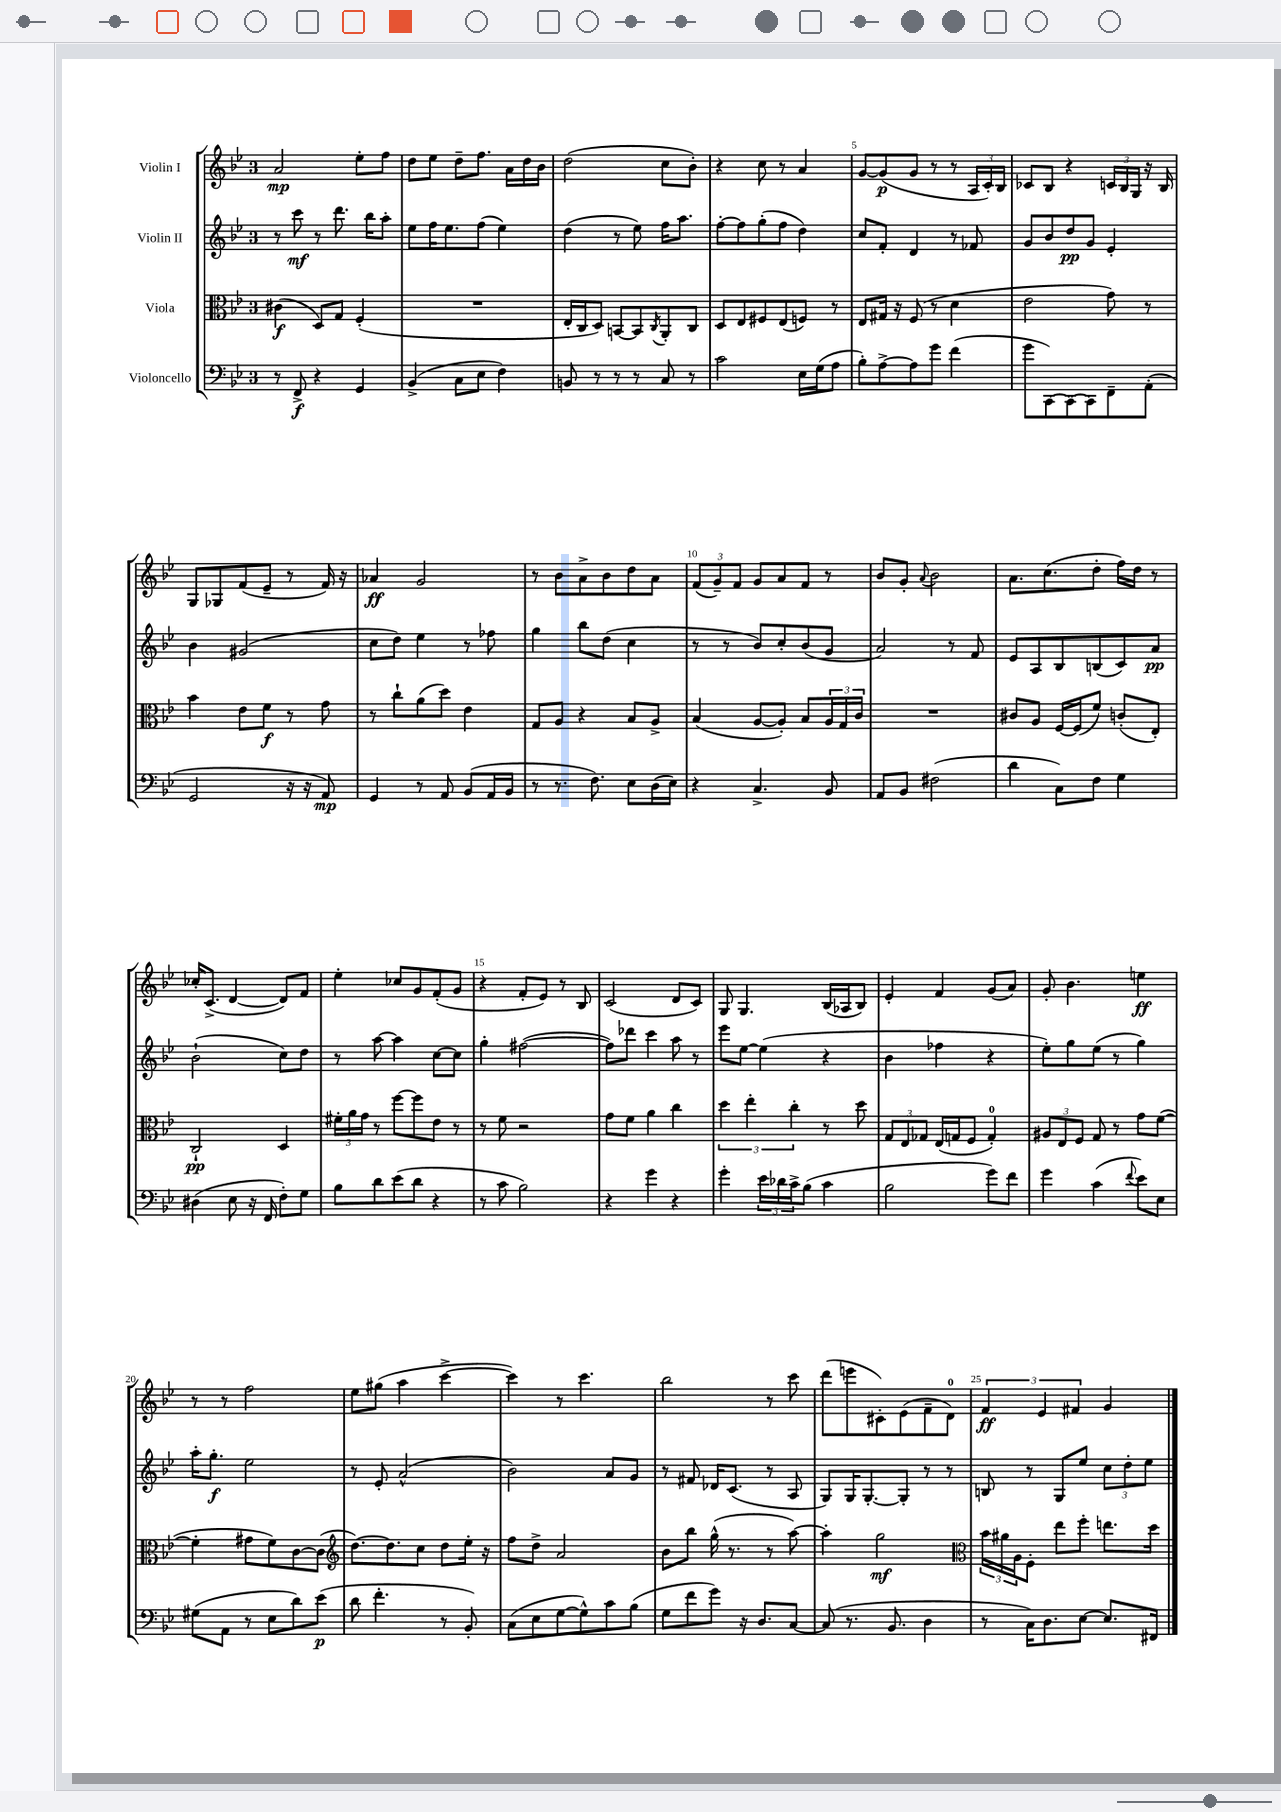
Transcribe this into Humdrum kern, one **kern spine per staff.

**kern	**kern	**kern	**kern
*staff4	*staff3	*staff2	*staff1
*clefF4	*clefC3	*clefG2	*clefG2
*k[b-e-]	*k[b-e-]	*k[b-e-]	*k[b-e-]
*M3/4	*M3/4	*M3/4	*M3/4
8r	(4c#\	8r	2a/
8FF^/	.	8ccc\	.
4r	8D/L)	8r	.
.	8G/J	8.ddd\	.
4GG/	(4F'/	.	8ee-'\L
.	.	16bb-\LK	.
.	.	8aa'\J	8ff\J
=	=	=	=
(4BB-^/	2.r	8ee-\L	8dd\L
.	.	16ff\K	8ee-\J
.	.	8.ee-\	.
8C\L	.	.	8dd~\L
8E-\J	.	(8ff\J	8.ff\J
4F\)	.	4ee-\)	.
.	.	.	16a\LL
.	.	.	16dd\
.	.	.	16b-\JJ
=	=	=	=
8BB/	16E-'/LL	(4dd\	(2dd\
.	16C/J	.	.
8r	8D/J)	.	.
8r	[8BB/L	8r	.
8r	8BB/]	8ee-\)	.
.	8qC/	.	.
8C/	8AA'/	16ff\LK	8cc\L
.	.	8.aa\J	.
8r	8C/J	.	8b-'\J)
=	=	=	=
2c\	8D/L	[8ff'\L	4r
.	8E-/	8ff\]	.
.	8F#/	(8gg'\	8cc\
.	(8E-/	8ff\J	8r
16E-\LL	8F/J)	4dd\)	4a/
(16G\J	.	.	.
8A\J	8r	.	.
=	=	=	=
8B-'\L)	8E-/L	8cc/L	[8g/L
[8A^\	16G#/Jk	8f'/J	(8g/]
.	16r	.	.
8A\]	(8F/	4d/	8g/J
8g\J	8r	.	8r
(4f\	4d\	8r	8r
.	.	8f-/	24A/LL
.	.	.	24c'/)
.	.	.	24B-/JJ
=	=	=	=
8g\L	2e-\	8g/L	8c-/L
[8CC\)	.	8b-/	8B-/J
8CC\_	.	8dd/	4r
8CC\]	.	8g/J	.
8FF~\	8g\)	4e-'/	24c/LL
.	.	.	24B-/
.	.	.	24G/JJ
(8AA'\J	8r	.	16r
.	.	.	16B-/
=	=	=	=
2GG/	4b-\	4b-\	8G/L
.	.	.	8G-/
.	8e-\L	(2g#/	(8f/
.	8f\J	.	8e-~/J
16r	8r	.	8r
16r	.	.	.
8AA/)	8g\	.	16f/)
.	.	.	16r
=	=	=	=
4GG/	8r	8cc\L	4a-/
.	8cc`\L	8dd\J)	.
8r	(8a\	4ee-\	2g/
8AA/	8dd\J)	.	.
(8BB-/L	4e-\	8r	.
16AA/L	.	8ff-\	.
16BB-/JJ	.	.	.
=	=	=	=
8r	8G/L	4gg\	8r
8.r	8A/J	.	8b-\L
.	4r	8bb-\L	8a^\
8.F\)	.	.	.
.	.	(8dd\J	8b-\
8E-\L	8B-/L	4cc\	8dd\
(16D\L	8A^/J	.	8a\J
16E-\JJ)	.	.	.
=	=	=	=
4r	(4B-/	8r	(12f/L
.	.	.	12g~/)
.	.	8r	.
.	.	.	12f/J
4.C^/	[8A/L	8b-/L)	8g/L
.	8A'/]J)	8cc'/	8a/
.	8B-/L	(8b-/	8f/J
8BB-/	24A/L	8g/J	8r
.	24G/	.	.
.	24c/JJ	.	.
=	=	=	=
8AA/L	2.r	2a/)	8b-/L
8BB-/J	.	.	8g'/J
.	.	.	8qqa/
(2F#\	.	.	2b-\
.	.	8r	.
.	.	8f/	.
=	=	=	=
4d\	8c#/L	8e-/L	8.a\L
.	8A/J	8A/	.
.	.	.	(8.cc\
8C\L)	[16F/LL	8B-/	.
.	(16F/]J	.	.
8F\J	8f/J)	(8B/	8dd'\J
4G\	(8c'/L	8c/)	16ff\LL)
.	.	.	16dd\JJ
.	8E-'/J)	8a/J	8r
=	=	=	=
(4D#\	2C`/	(2b-`\	16cc-'/LK
.	.	.	(8.c^/J
8E-\	.	.	[4d/
16r	.	.	.
16FF/	.	.	.
8F'\L)	4D/	8cc\L)	8d/]L)
8G\J	.	8dd\J	8f/J
=	=	=	=
8B-\L	24f#'\LL	8r	4ee-'\
.	24a\	.	.
.	24g\JJ	.	.
8d\	8r	[8aa\	.
(8e-\	[8ff\L	4aa\]	8cc-/L
8d\J	8ff\]	.	8g/
4r	8e-\J	[8cc\L	(8f'/
.	8r	8cc\]J	8g/J
=	=	=	=
8r	8r	4gg'\	4r
8c\	8f\	.	.
2B-\)	2r	([2ff#\	8f'/L
.	.	.	8e-/J)
.	.	.	8r
.	.	.	8B-/
=	=	=	=
4r	8g\L	8ff#\]L)	(2c/
.	8f\J	8ddd-\J	.
4g\	4a\	4ccc\	.
4r	4cc\	8aa\	8d/L
.	.	8r	8c/J)
=	=	=	=
4g'\	6dd\	8eee-\L	8G/
.	.	[8ee-\J	4.G/
.	6ee-'\	.	.
24e-\LL	.	(4ee-\]	.
24d-\	.	.	.
24c^\J	6cc'\	.	.
(8B-\J	.	.	.
4c\	8r	4r	(16B-/LL
.	.	.	16A-/J
.	8dd\	.	8B-/J)
=	=	=	=
2B-\	12G/L	4b-\	4e-'/
.	12E-/	.	.
.	12G-/J	.	.
.	(16E-/LL	4ff-\	4f/
.	16G/J	.	.
.	8F/J	.	.
8g\L)	4G'/)	4r	(8g/L
8f\J	.	.	8a/J)
=	=	=	=
4g\	12A#/L	8ee-'\L)	8g'/
.	12E-/	.	.
.	.	8gg\	4.b-\
.	12F/J	.	.
(4c\	8G/	(8ee-\J	.
.	8r	8r	.
8qqf/	.	.	.
8e-\L)	8g\L	4gg\)	4ee\
8E-\J	([8f\J	.	.
=	=	=	=
(8G#\L	4f'\]	16aa'\LK	8r
.	.	8.gg'\J	.
8AA\J	.	.	8r
8r	8g#\L	2ee-\	2ff\
8E-\L	8f\)	.	.
8d\)	[8c\	.	.
(8e-\J	(8c\]J	.	.
=	=	=	=
*	*clefG2	*	*
8d\	[8.dd\L)	8r	8ee-\L
4.f'\	.	8e-'/	(8gg#\J
.	8.dd\]	.	.
.	.	(2a^^/	4aa\
.	8cc\J	.	.
8r	8dd\L	.	[4ccc^\
8BB-'/)	16ee-'\Jk	.	.
.	16r	.	.
=	=	=	=
(8C\L	8ff\L	2b-\)	4ccc\])
8E-\	8dd^\J	.	.
[8G\	2a/	.	8r
8G^^\])	.	.	4.ccc\
8c\	.	8a/L	.
(8B-\J	.	8g/J	.
=	=	=	=
8G\L	8b-\L	8r	2bb-\
8f\	8bb-\J	8f#/	.
8g\J)	(16gg^^\	16d-/LK	.
.	8.r	(8.c/J	.
16r	.	.	.
8.D/L	.	.	.
.	8r	8r	8r
[8C/J	[8aa\)	8A/	8ccc\
=	=	=	=
(8C/]	4aa'\]	8G/L)	(8ddd\L
8.r	.	16G/K	8eee\
.	.	[8.G'/	.
.	2gg\	.	8c#'\)
8.BB-/	.	.	.
.	.	8G'/]J	(8e-\
4D\	.	8r	8f~\
.	.	8r	8d\J)
=	=	=	=
*	*clefC3	*	*
8r	24b-\LL	8B/	6f/
.	24a#\	.	.
.	24A\J	.	.
16C\LK)	8F'\J	8r	.
.	.	.	6e-/
8.D\	.	.	.
.	8ee-\L	8G/L	.
.	.	.	6f#/
[8E-\J	8ff'\J	8ee-/J	.
8.E-/]L	8.ee\L	12cc\L	4g/
.	.	12dd'\	.
.	.	12ee-\J	.
16FF#/Jk	16dd\Jk	.	.
==	==	==	==
*-	*-	*-	*-
